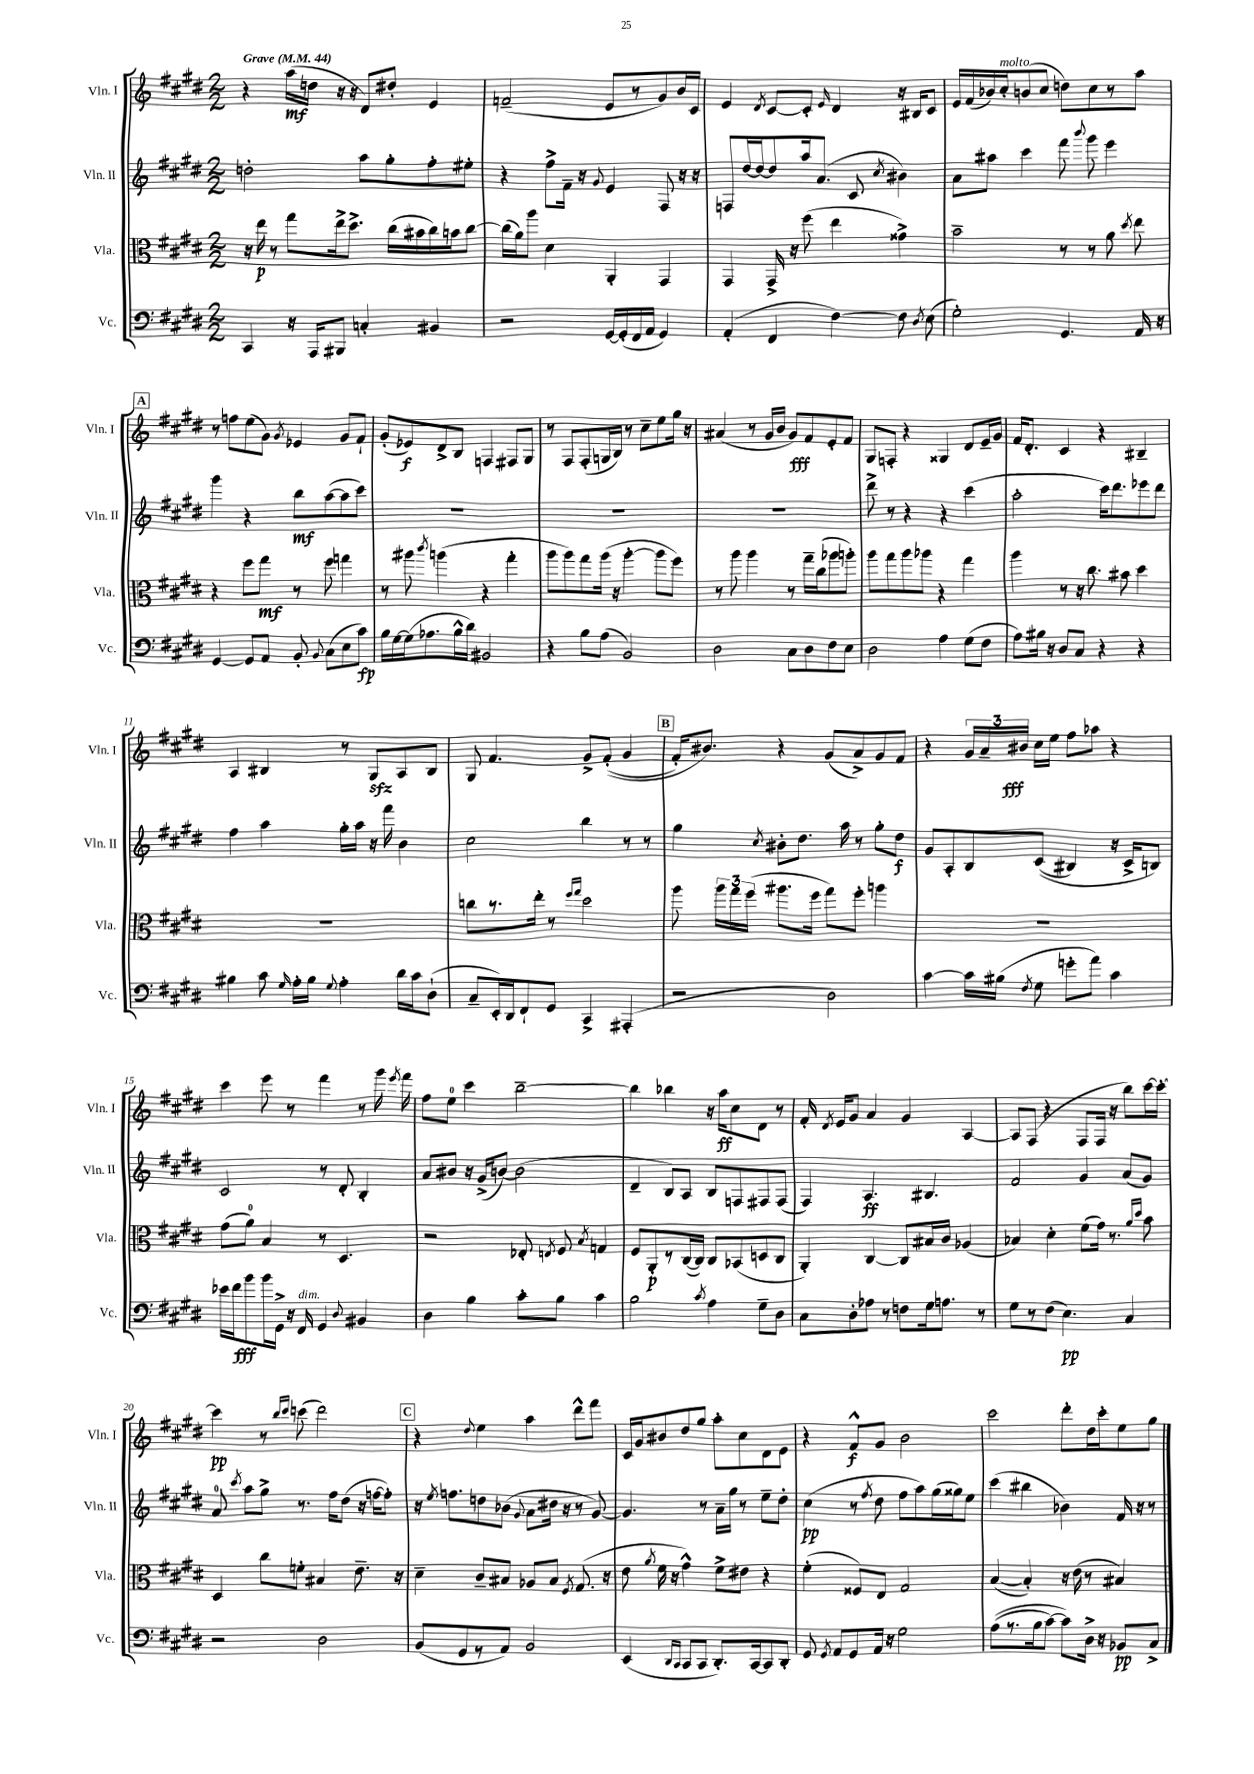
<<
\new StaffGroup <<
\new Staff = "s0" \with { instrumentName = "Vln. I" shortInstrumentName = "Vln. I" } {
    \clef treble \key e \major \numericTimeSignature \time 2/2 \tempo "Grave" 4 = 44
    \autoBeamOff r4 a''16[\mf( d''16] r16 r16 dis'8[) dis''8]-. e'4 |
    f'2--( e'8[ r8 gis'8) b'16 cis'16] |
    e'4 \acciaccatura { dis'8 } cis'8[~ cis'8]-. \grace { e'16 } dis'4 r16 bis16[ cis'8] |
    e'16[ fis'16( bes'16) cis''16-.^\markup { \italic "molto" } b'8( cis''8] d''8[) cis''8 r8 a''8] |
    \mark \markup { \box "A" } r8 f''8[ e''8( gis'8]) \acciaccatura { gis'8 } ees'4 gis'8[ fis'8]-! |
    gis'8[-.( ees'8\f) dis'8-> b8] f4 fis8[ gis8] |
    r8 fis8[ fis8-.( g16 b16]) r8 cis''8[-- e''8 gis''16] r16 |
    ais'4( r8 gis'16[ b'16] gis'8[\fff) fis'8 e'8-. fis'8] |
    gis8[ f8]-. r4 gisis4 dis'8[ e'16-- gis'16] |
    fis'16[ dis'8.]-. cis'4 r4 bis4-- |
    a4 bis4 r8 gis8[\sfz a8 bis8] |
    gis8 fis'4. gis'8[-> fis'8]-.(\( gis'4 |
    \mark \markup { \box "B" } fis'16[-.) bis'8.]\) r4 gis'8[( a'8->) gis'8 fis'8] |
    r4 \tuplet 3/2 { gis'16[ a'16-- bis'16]\fff } cis''16[ e''16] fis''8[ aes''8] r4 |
    cis'''4 e'''8 r8 fis'''4 r8 gis'''16 \acciaccatura { e'''8 } fis'''16 |
    fis''8[ e''8]-0 cis'''4 b''2~-- |
    b''4 bes''4 r16 a''16[\ff cis''8 dis'8] r8 |
    fis'16-. \acciaccatura { dis'8 } e'16[ gis'8] a'4 gis'4 a4~ |
    a8[ fis8]( r4 fis8[ fis16] r16 b''8[) cis'''16~ cis'''16]~-. |
    cis'''4\pp r8 \grace { b''16[ cis'''16] } c'''8( dis'''2) |
    \mark \markup { \box "C" } r4 \appoggiatura { dis''8 } e''4 a''4 dis'''8[-^ fis'''8] |
    cis'16[ gis'16 bis'8 dis''8 gis''8] a''8[-. cis''8 dis'8 e'8] |
    r4 fis'8[-^\f gis'8] b'2 |
    cis'''2 dis'''8[-. dis''16 cis'''16-. e''8 gis''8] \bar "|." |
}
\new Staff = "s1" \with { instrumentName = "Vln. II" shortInstrumentName = "Vln. II" } {
    \clef treble \key e \major \numericTimeSignature \time 2/2
    \autoBeamOff d''2-. a''8[ gis''8-. fis''8-. eis''8]-. |
    r4 fis''8[-> fis'16]-- r16 \appoggiatura { gis'8 } e'4 fis8 r16 r16 |
    f8[ dis''16~ dis''16~ dis''8 a''16 a'8.]( cis'8 \acciaccatura { cis''8 } bis'4) |
    a'8[ ais''8] cis'''4 fis'''8 \appoggiatura { b'''8 } gis'''8 e'''4 |
    \mark \markup { \box "A" } gis'''4 r4 b''8[\mf a''8~( a''8 cis'''8]) |
    R1 |
    R1 |
    R1 |
    dis'''8-> r8 r4 r4 cis'''4( |
    a''2-. cis'''16[) dis'''8. ees'''8 dis'''8] |
    fis''4 a''4 gis''16[-. a''16] r16 fis'''16 b'4 |
    cis''2 b''4 r8 r8 |
    \mark \markup { \box "B" } gis''4 \acciaccatura { cis''8 } bis'8[-. dis''8.] a''16 r8 gis''8[-. dis''8]\f |
    gis'8[ a8-. b8 cis'8](\( bis4) r16 cis'16[-> b8]\) |
    cis'2 r8 dis'8-. b4-. |
    a'8[ bis'8] r16 gis'16[->( b'8]~) b'2( |
    dis'4-- b8[) a8] b8[ f8 fis8 fis8]( |
    fis4) a4.\ff bis4. |
    fis'2 gis'4 a'8[( gis'8]) |
    a'8-0 \acciaccatura { cis'''8 } a''8[ gis''8]-> r8. fis''16[ dis''8]( r16 f''16[~ f''8]-.) |
    \mark \markup { \box "C" } r16 \acciaccatura { e''8 } f''8.[ d''8 bes'8]( \appoggiatura { gis'8 } a'8[ dis''16] r16 r8 gis'8~) |
    gis'4. r8 a'16[-- gis''16] r8 e''8[-- dis''8]-. |
    cis''4\pp( r8 \acciaccatura { fis''8 } dis''8 fis''8[ a''8) gis''16( gisis''16) e''8] |
    cis'''4( bis''4 bes'4) fis'16 r16 r8 \bar "|." |
}
\new Staff = "s2" \with { instrumentName = "Vla." shortInstrumentName = "Vla." } {
    \clef alto \key e \major \numericTimeSignature \time 2/2
    \autoBeamOff r16 e''16\p r8 gis''8[ e''16-> dis''8.]-> cis''16[( bis'16 cis''16) b'16 cis''8]~ |
    cis''16[( a'16) a''8] dis'4 a,4-. gis,4 |
    gis,4 gis,16-> r16 fis''8( e''4 gisis'4->) |
    b'2-- r8 r8 a'8 \acciaccatura { dis''8 } e''8 |
    \mark \markup { \box "A" } r4 fis''8[ gis''8]\mf r8 fis''8 g''4 |
    r8 ais''8 \acciaccatura { cis'''8 } a''4( r4 gis''4-. |
    a''8[ a''8) gis''8 a''16]( r16 a''4~-. a''8[ fis''8]) |
    r8 a''8 a''4 r8 gis''16[-- cis''16( aes''8 a''8]-.) |
    a''8[ gis''8 a''8 aes''8] r4 gis''4 |
    a''4 r8 r16 cis''8. bis'8 dis''4 |
    R1 |
    c''8[ r8. e''16]-. r8 \grace { fis''16[ gis''16] } dis''2 |
    \mark \markup { \box "B" } a''8 \tuplet 3/2 { a''16[ gis''16 fis''16]( } ais''8.[ fis''16] gis''8[) fis''8]-. a''4 |
    R1 |
    gis'8[( a'8]-0) b4 r8 dis4. |
    r2 ees8-. \acciaccatura { e8 } fis8 \acciaccatura { b8 } g4 |
    fis8[ a,8-.\p r8 cis16~( cis16]) cis8[ bes,8( d8 cis8] |
    a,4-.) cis4~ cis8[ bis16 cis'16] aes4( |
    bes4) dis'4-. fis'8[( gis'16]) r8. \grace { a'16[ dis''16] } b'8 |
    dis4 cis''8[ f'8]-. bis4 e'8.-- r16 |
    \mark \markup { \box "C" } dis'4-- cis'8[-- bis8] aes8[ bis8] \acciaccatura { fis8 } gis8.( r16 |
    e'8 \acciaccatura { a'8 } fis'16 r16 gis'4-^) fis'8[-> eis'8] r4 |
    fis'4-.( fisis8[) e8] gis2 |
    b4~( b4-.) r16 e'16( r8 bis4) \bar "|." |
}
\new Staff = "s3" \with { instrumentName = "Vc." shortInstrumentName = "Vc." } {
    \clef bass \key e \major \numericTimeSignature \time 2/2
    \autoBeamOff cis,4 r16 a,,16[ bis,,8] c4-. bis,4 |
    r2 gis,16[~ gis,16-.( fis,16 a,16] gis,4) |
    a,4-.( fis,4 fis4~) fis8 \acciaccatura { dis8 } e8( |
    gis2-.) gis,4. a,16 r16 |
    \mark \markup { \box "A" } gis,4~ gis,8[ a,8] b,8-. \appoggiatura { b,8 } cis8[( e8 cis'8]\fp) |
    b16[ gis16~ gis16( aes8. b16-^ dis'16]) bis,2 |
    r4 b8[ a8]( b,2) |
    dis2 cis8[ dis8 fis8 e8] |
    dis2 a4 gis8[( fis8] |
    a8[) bis16] r16 dis8[ cis8] r4 r4 |
    bis4 cis'8 \grace { gis16 } a16[-. bis16] \appoggiatura { gis8 } a4-. dis'16[ cis'16 dis8]-!( |
    cis8[-- e,16-.) dis,16 fis,8-! gis,8] cis,4-> ais,,4-.( |
    \mark \markup { \box "B" } r2 dis2) |
    cis'4~ cis'16[ bis16]( \acciaccatura { fis8 } gis8 g'8[-. a'8]) cis'4 |
    ees'16[ fis'16\fff b'8 b'16 gis,16]-> r16 fis,16^\markup { \italic "dim." } gis,4 \appoggiatura { dis8 } bis,4 |
    dis4 b4 cis'8[-. b8] cis'4 |
    b2 \acciaccatura { cis'8 } a4 gis8[-- dis8] |
    cis8[ dis8-. aes8] r8 f8[ gis16 a8.] r8 |
    gis8[ r8 fis8]( e4.\pp) cis4 |
    r2 dis2 |
    \mark \markup { \box "C" } b,8[( gis,8 r8 a,8]) b,2 |
    e,4( \grace { dis,16[ cis,16] } cis,8[ cis,8] dis,8.[-.) cis,16~ cis,8 dis,8]-. |
    gis,8 \acciaccatura { gis,8 } a,8[ gis,8 a,16] r16 gis2 |
    a8[(\( r8. b16 cis'8]~) cis'8[\) dis16]-> r16 bes,8[\pp cis8]-> \bar "|." |
}
>>
>>
